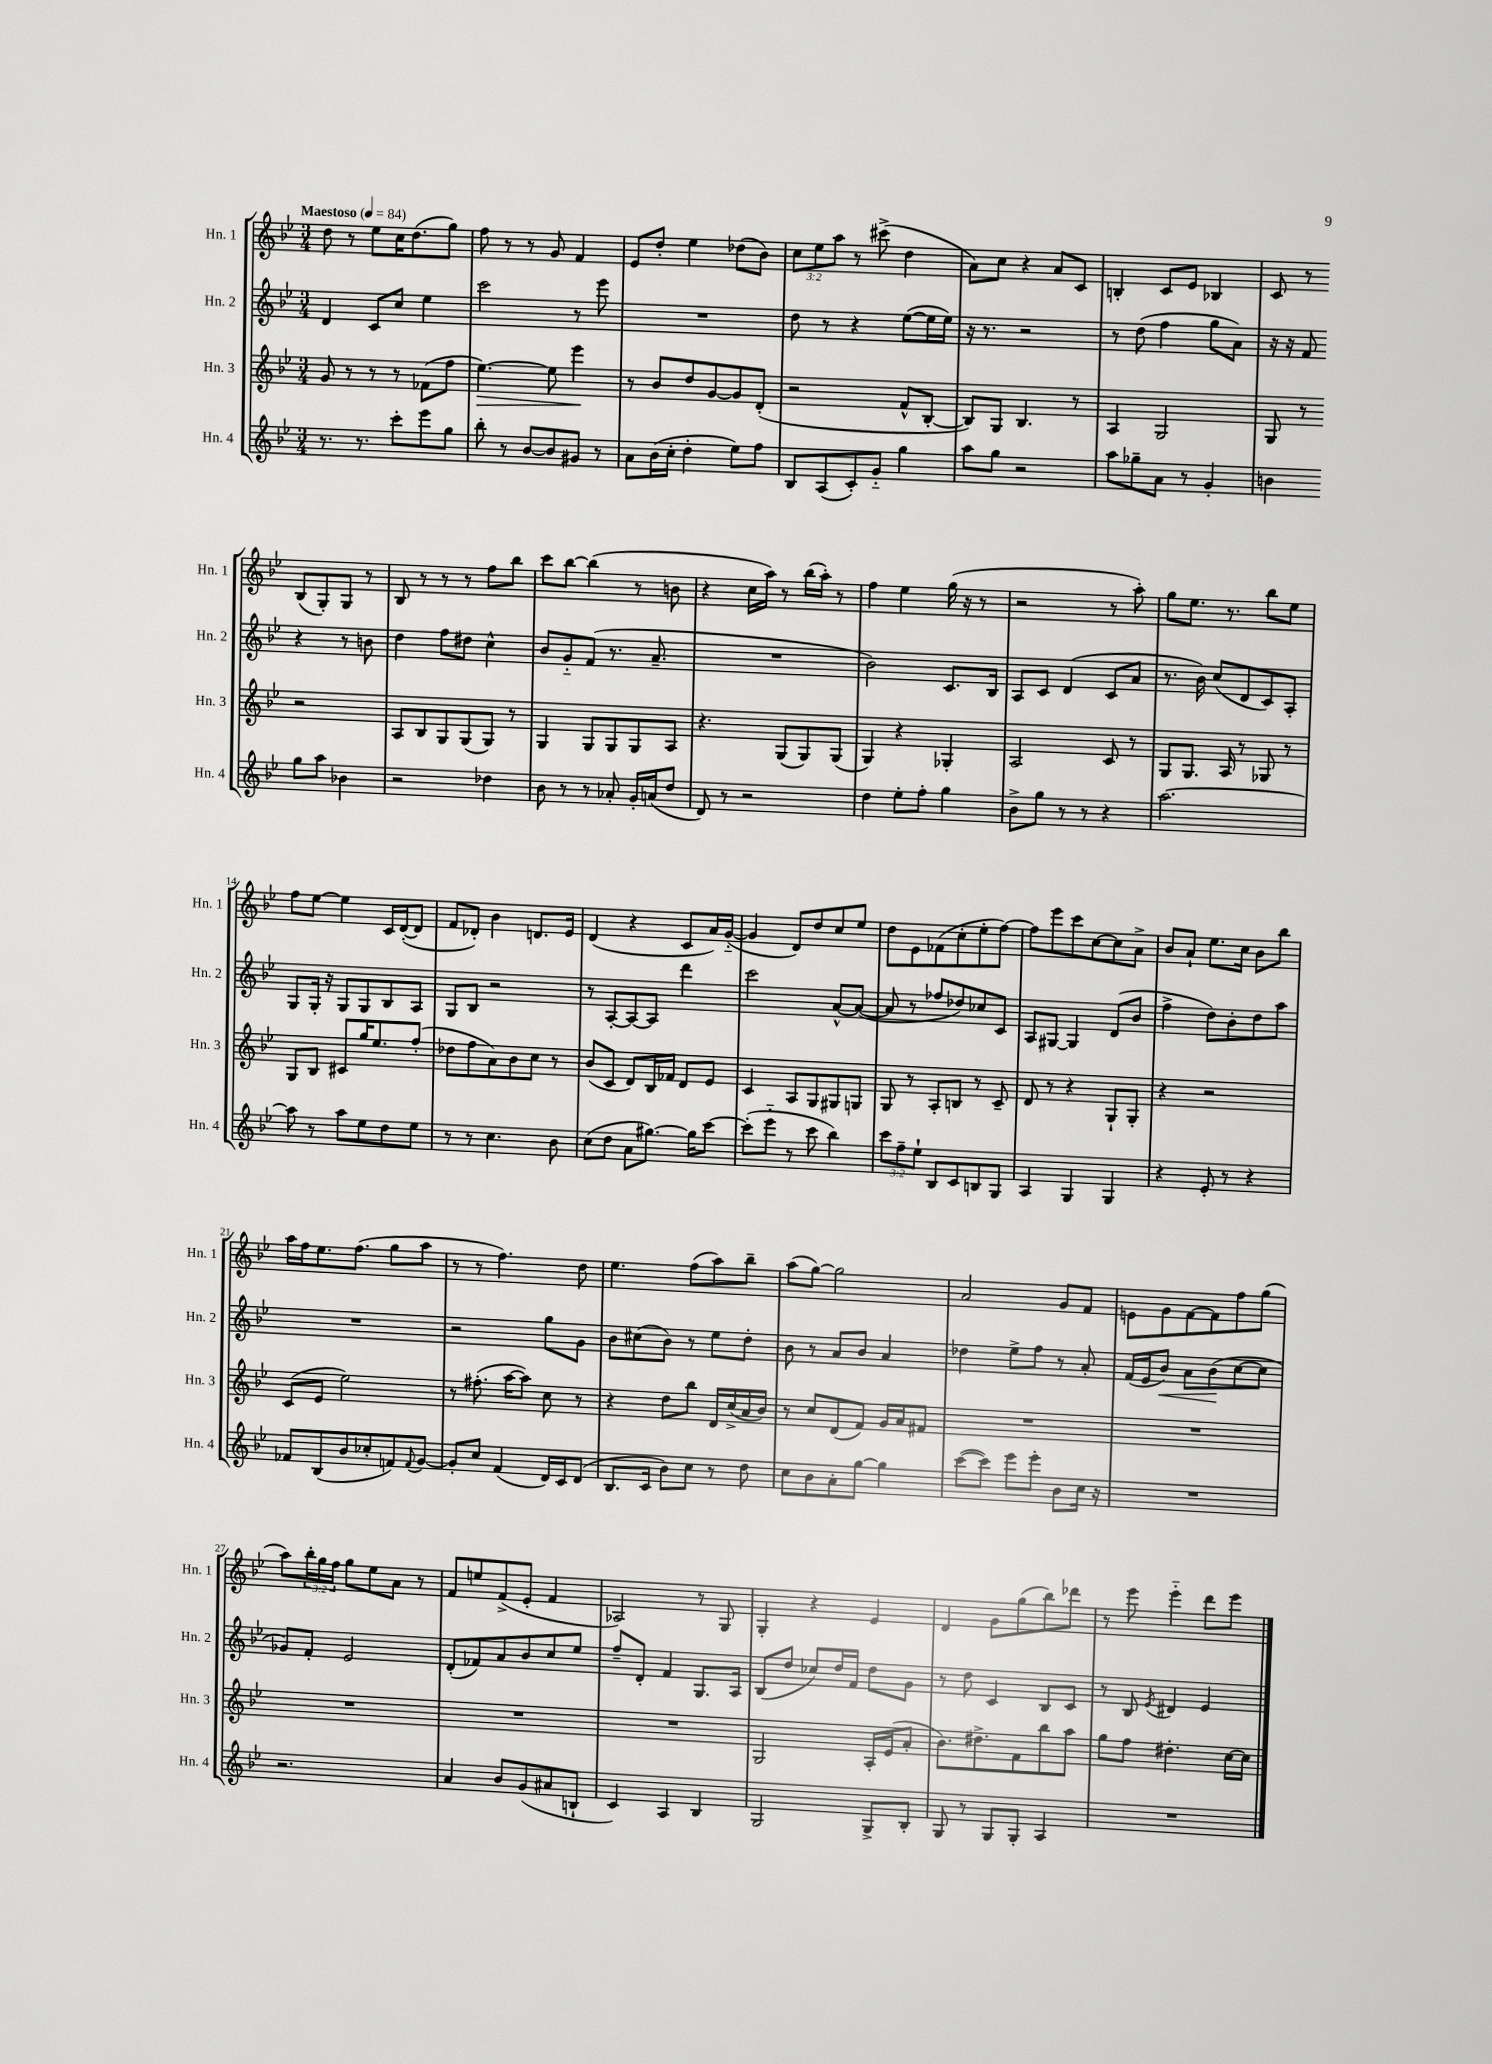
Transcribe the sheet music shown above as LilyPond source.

<<
\new StaffGroup <<
\new Staff = "s0" \with { instrumentName = "Hn. 1" shortInstrumentName = "Hn. 1" } {
    \clef treble \key bes \major \numericTimeSignature \time 3/4 \override Staff.TupletNumber.text = #tuplet-number::calc-fraction-text \tempo "Maestoso" 4 = 84
    d''8 r8 ees''8 c''16 d''8.( g''8) |
    f''8 r8 r8 g'8 f'4 |
    ees'8 d''8-. ees''4 des''8( bes'8) |
    \tuplet 3/2 { c''8 ees''8 a''8 } r8 cis'''8->( d''4 |
    a'8) c''8 r4 a'8 c'8 |
    b4-. c'8 ees'8 bes4 |
    c'8 r8 bes8( g8-.) g8 r8 |
    bes8 r8 r8 r8 f''8 bes''8 |
    c'''8 bes''8~ bes''4( r8 b'8 |
    r4 c''16 a''16) r8 bes''16( a''16-.) r8 |
    f''4 ees''4 g''16( r16 r8 |
    r2 r8 a''8-.) |
    g''8 ees''8. r8. bes''8 ees''8 |
    f''8 ees''8~ ees''4 c'16 d'16~-.( d'8 |
    f'8 des'8-.) bes'4 d'8. ees'16 |
    d'4( r4 c'8 a'16) g'16~-_( |
    g'4 d'8) d''8 c''8 ees''8 |
    d''8 ees'8 fes'8( c''8-. ees''8-. f''8~) |
    f''8 ees'''8 c'''8 c''8~ c''8 a'8-> |
    bes'8 a'8-! ees''8. c''16 bes'8 bes''8 |
    a''16 f''16 ees''8. f''8.( g''8 a''8 |
    r8 r8 f''4.) d''8 |
    ees''4. f''8( a''8) bes''8-- |
    a''8( g''8~) g''2 |
    a'2 g'8 f'8 |
    e'8 g'8 f'8~ f'8 f''8 g''8( |
    a''8) \tuplet 3/2 { bes''16-. g''16 f''16 } g''8 ees''8 a'8 r8 |
    f'8 e''8 f'8->( ees'8-. f'4 |
    aes2) r8 g8 |
    g4-. r4 ees'4 |
    d'4 g'8 g''8( bes''8) des'''8 |
    r8 ees'''8 ees'''4-_ d'''8 ees'''8 \bar "|." |
}
\new Staff = "s1" \with { instrumentName = "Hn. 2" shortInstrumentName = "Hn. 2" } {
    \clef treble \key bes \major \numericTimeSignature \time 3/4
    d'4 c'8 c''8 ees''4 |
    c'''2 r8 ees'''8 |
    R2. |
    d''8 r8 r4 ees''8~( ees''16 ees''16) |
    r16 r8. r2 |
    r8 d''8( f''4 g''8 a'8) |
    r16 r16 f'8 r4 r8 b'8 |
    d''4 f''8 dis''8 c''4-^ |
    bes'8 g'8-_ f'8( r8. a'8.-- |
    R2. |
    bes'2) c'8. bes16 |
    a8 c'8 d'4( c'8 a'8 |
    r8. bes'16) c''8( d'8 c'8) a8-. |
    g8 g16-. r16 g8 g8 bes8 a8 |
    g8 bes8 r2 |
    r8 a8~-. a8~ a8 d'''4 |
    c'''2 a'8~-^ a'8~( |
    a'8 r8 fes''8 des''8) ces''8 c'8 |
    a8 gis8~ gis4 d'8( bes'8 |
    f''4-> d''8) bes'8-. d''8 a''8 |
    R2. |
    r2 g''8 g'8 |
    bes'8 cis''8( bes'8) r8 ees''8 d''8-. |
    bes'8 r8 a'8 bes'8 a'4 |
    des''4 ees''8-> f''8 r8 a'8-. |
    f'16( ees'16 bes'8\<) a'8 bes'8\!( c''8~ c''8 |
    ges'8) f'8-. ees'2 |
    d'8-.( fes'8) a'8 bes'8 c''8 ees''8 |
    f''8-- d'8-. f'4 g8. a16 |
    bes8( d''8 ces''8) d''16 f'16 d''8 g'8 |
    r8 d''8 c'4 bes8 c'8 |
    r8 bes8 \acciaccatura { ees'8 } dis'4 ees'4 \bar "|." |
}
\new Staff = "s2" \with { instrumentName = "Hn. 3" shortInstrumentName = "Hn. 3" } {
    \clef treble \key bes \major \numericTimeSignature \time 3/4
    g'8 r8 r8 r8 fes'8( f''8 |
    ees''4.~\>) ees''8 ees'''4\! |
    r8 bes'8 d''8 g'8~ g'8 d'8-.( |
    r2 f'8-^ bes8~-. |
    bes8) g8 bes4. r8 |
    a4 g2 |
    g8 r8 r2 |
    a8 bes8 g8 g8( g8) r8 |
    g4 g8 g8 g8 a8 |
    r4. g8( g8) g8( |
    g4) r4 ges4-. |
    a2 c'8 r8 |
    g8 g8. a16 r8 ges8 r8 |
    g8 bes8 cis'8 g''16 ees''8. f''8-.( |
    des''8 f''8 a'8) bes'8 c''8 r8 |
    bes'8( c'8 d'8) bes16 fes'16 d'8 ees'8 |
    c'4 a8 g8 gis8 g8 |
    g8 r8 a8-. b8 r8 c'8-- |
    d'8 r8 r4 g8-! g8-. |
    r4 r2 |
    c'8( ees'8 ees''2) |
    r8 fis''8.-.( a''16~ a''8) c''8 r8 |
    r4 d''8 bes''8 d'16 c''16->( a'16 bes'16) |
    r8 c''8 d'8( f'8) g'16 a'16 fis'8 |
    R2. |
    R2. |
    R2. |
    R2. |
    R2. |
    g2 a16-. ees'16( a'8-. |
    bes'8.) dis''8.-> f'8 bes''8 a''8 |
    g''8 f''8 dis''4.-. c''16~ c''16 \bar "|." |
}
\new Staff = "s3" \with { instrumentName = "Hn. 4" shortInstrumentName = "Hn. 4" } {
    \clef treble \key bes \major \numericTimeSignature \time 3/4 \override Staff.TupletNumber.text = #tuplet-number::calc-fraction-text
    r8. r8. c'''8-. ees'''8 g''8 |
    bes''8-. r8 bes'8~ bes'8 gis'8 r8 |
    a'8 bes'16( c''16-. d''4-. ees''8) f''8 |
    bes8 a8( c'8-.) g'8-_ g''4 |
    a''8 g''8 r2 |
    a''8 ges''8-- a'8 r8 g'4-. |
    b'4 g''8 a''8 bes'4 |
    r2 des''4 |
    bes'8 r8 r8 aes'8-. g'16-. a'16( d''8 |
    d'8) r8 r2 |
    d''4 ees''8-. f''8-. g''4 |
    bes'8-> g''8 r8 r8 r4 |
    a''2.~ |
    a''8 r8 a''8 ees''8 d''8 ees''8 |
    r8 r8 c''4. bes'8 |
    c''8( d''8 a'8 gis''8.~) gis''16 c'''8~ |
    c'''8-.( ees'''8-_ r8 c'''8 bes''4) |
    \tuplet 3/2 { c'''8 f''8-- ees''8-! } bes8 c'8 b8 g8 |
    a4 g4 g4 |
    r4 ees'8-. r8 r4 |
    fes'8 bes8( bes'8 ces''8-. f'8) \appoggiatura { f'8 } g'8~ |
    g'8-. c''8 f'4( d'16) c'16 d'8( |
    bes8. c'16 bes'8) c''8 r8 d''8 |
    c''8 bes'8 a'8-. g''8~ g''4 |
    c'''8~( c'''8) ees'''8 ees'''8-. bes'8 c''16 r16 |
    R2. |
    r2. |
    a'4 bes'8 g'8( ais'8 b8-! |
    c'4) a4 bes4 |
    g2 g8-> bes8-. |
    g8 r8 g8 g8-. a4 |
    R2. \bar "|." |
}
>>
>>
